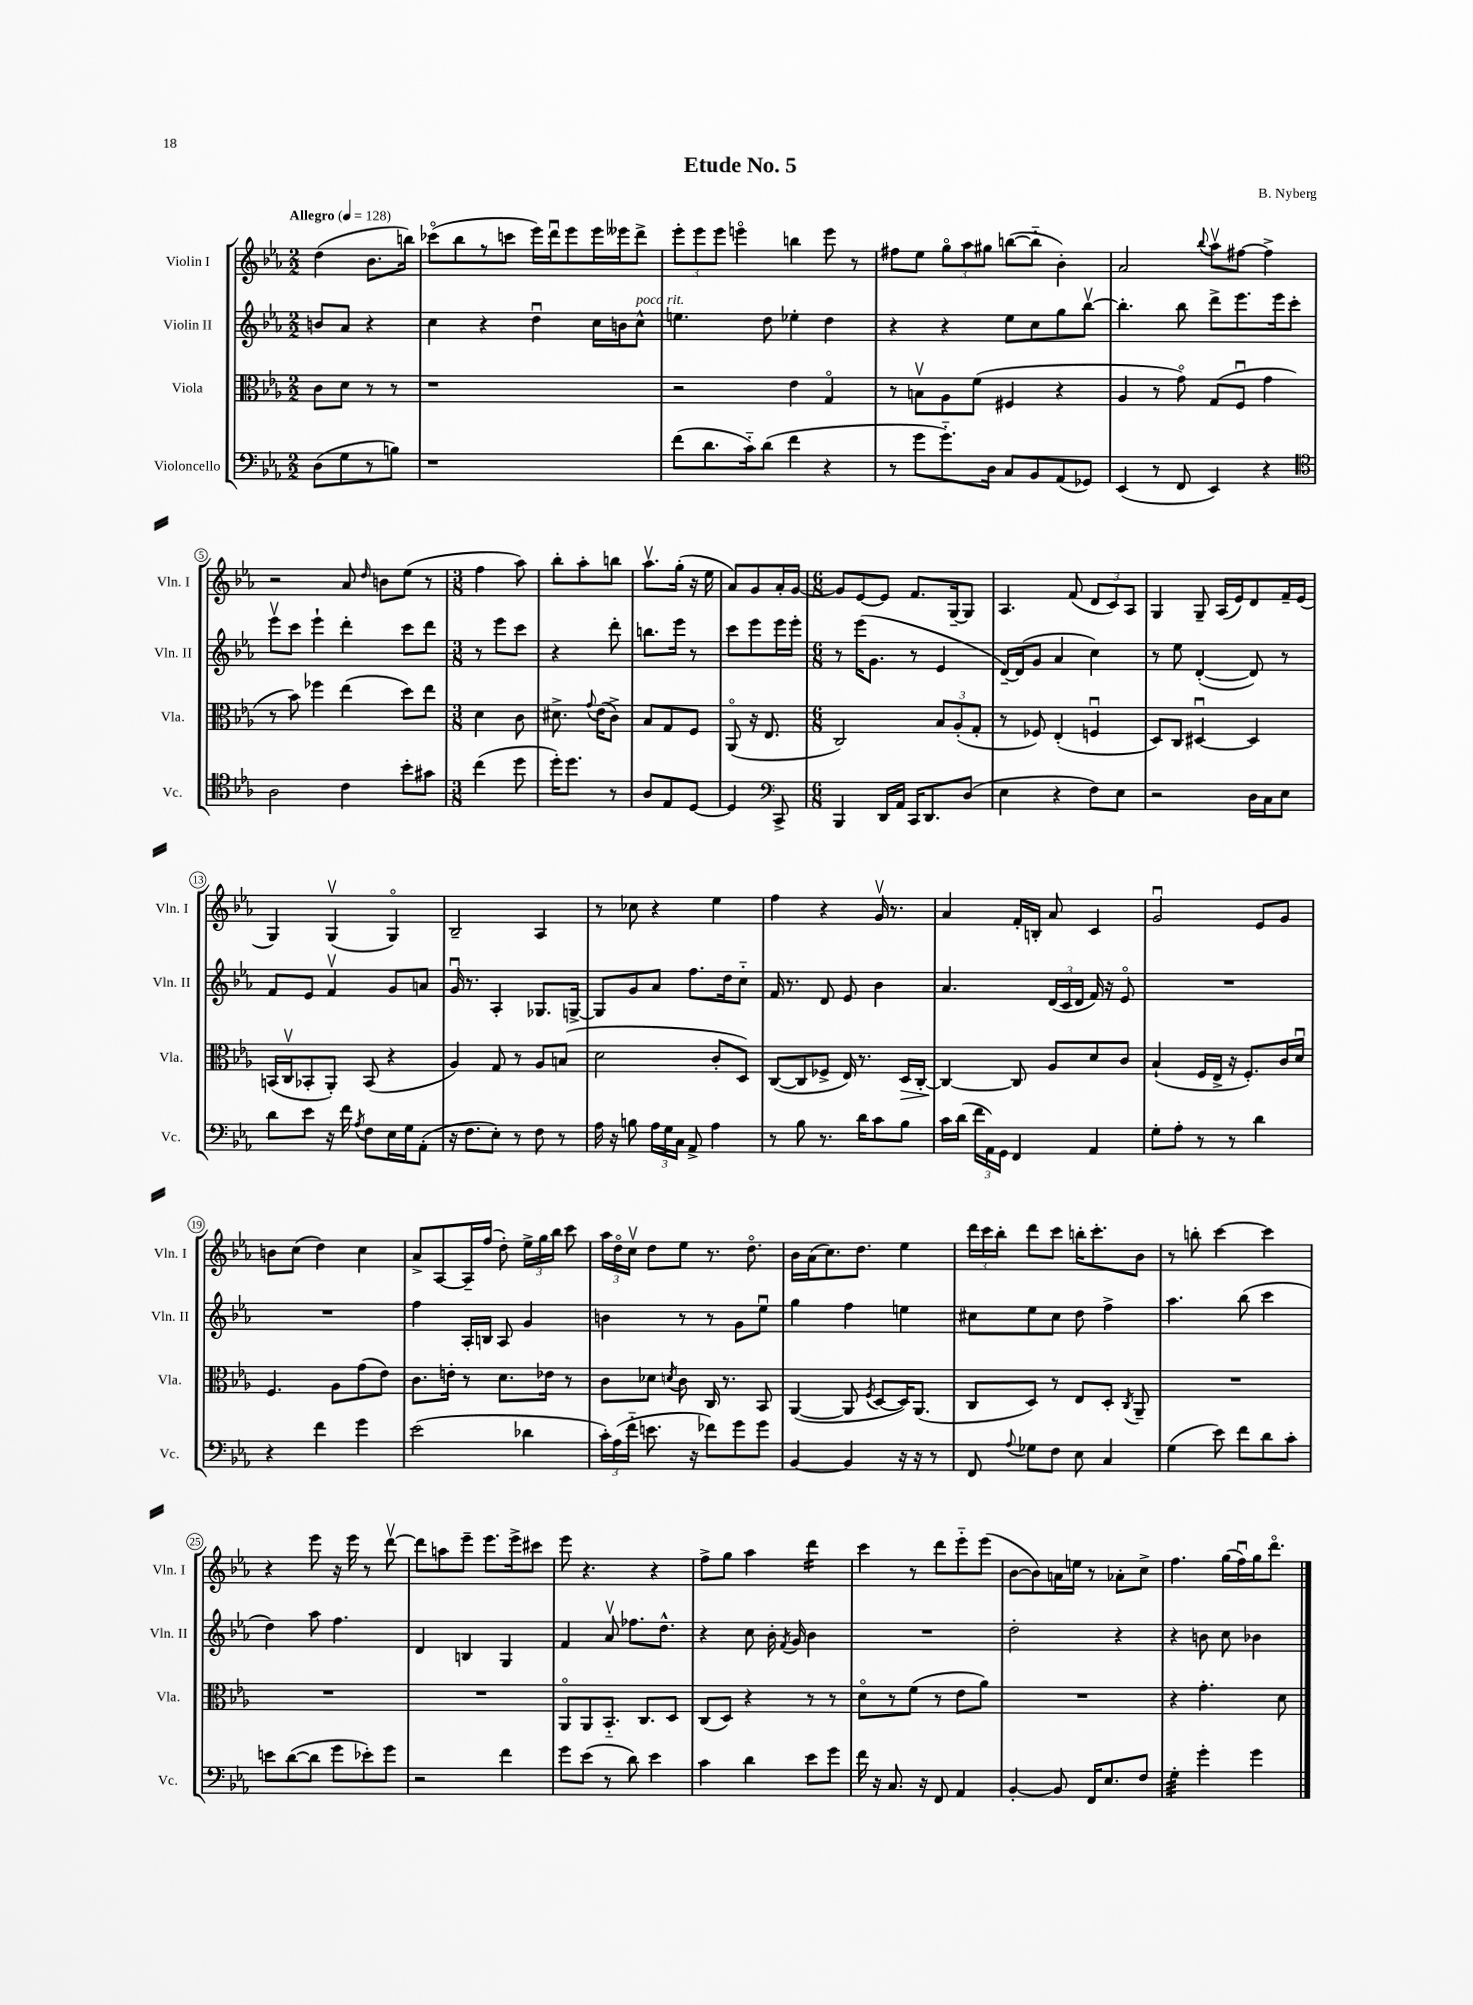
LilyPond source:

\header { title = "Etude No. 5" composer = "B. Nyberg" }
<<
\new StaffGroup <<
\new Staff = "s0" \with { instrumentName = "Violin I" shortInstrumentName = "Vln. I" } {
    \clef treble \key ees \major \numericTimeSignature \time 2/2 \partial 2 \tempo "Allegro" 4 = 128
    \autoBeamOff d''4( bes'8.[ b''16]) |
    ces'''8[\flageolet( bes''8 r8 c'''8] ees'''16[) d'''16\downbow ees'''8 ees'''16 eeses'''16 d'''8]-> |
    \tuplet 3/2 { ees'''8[-. ees'''8 ees'''8] } e'''4\flageolet b''4 e'''8 r8 |
    fis''8[ ees''8] \tuplet 3/2 { g''8[\flageolet aes''8 gis''8] } b''8[~( b''8]-_ bes'4-.) |
    aes'2 \appoggiatura { bes''8 } aes''8[\upbow fis''8]~ fis''4-> |
    r2 aes'8 \grace { d''16 } b'8[ ees''8]( r8 |
    \numericTimeSignature \time 3/8 f''4 aes''8) |
    bes''8[-. aes''8-. b''8] |
    aes''8.[\upbow g''16]-.( r16 ees''16 |
    aes'8[) g'8 aes'16-. g'16]~ |
    \numericTimeSignature \time 6/8 g'8[ ees'8~ ees'8] f'8.[ g16~-- g8] |
    aes4. f'8( \tuplet 3/2 { d'8[ c'8) aes8] } |
    g4 g8-- aes16[( ees'16) d'8 f'16-- ees'16]( |
    g4) g4\upbow( g4\flageolet) |
    bes2-- aes4 |
    r8 ces''8 r4 ees''4 |
    f''4 r4 g'16\upbow r8. |
    aes'4 f'16[-. b16]-. aes'8 c'4 |
    g'2\downbow ees'8[ g'8] |
    b'8[ c''8]( d''4) c''4 |
    aes'8[-> aes8~ aes16-- f''16]( d''8-.) \tuplet 3/2 { ees''16[-> g''16 bes''16] } c'''8 |
    \tuplet 3/2 { aes''16[ d''16\flageolet c''16]\upbow } d''8[ ees''8] r8. d''8.\flageolet |
    bes'16[ aes'16( c''8.) d''8.] ees''4 |
    \tuplet 3/2 { d'''16[ c'''16 bes''16]-. } d'''8[ c'''8] b''16[-. c'''8.-. bes'8] |
    r8 b''8-. c'''4~ c'''4 |
    r4 ees'''8 r16 ees'''16 r8 d'''8~\upbow |
    d'''8[ a''8 ees'''8]-- ees'''8.[ ees'''16-> cis'''8] |
    ees'''8 r4. r4 |
    f''8[-> g''8] aes''4 d'''4:16 |
    c'''4 r8 d'''8[ ees'''8-_ ees'''8]( |
    bes'8[~ bes'8) a'16 e''16] r8 aes'8[-. c''8]-> |
    f''4. g''16[( f''16\downbow) g''16 d'''8.]\flageolet \bar "|." |
}
\new Staff = "s1" \with { instrumentName = "Violin II" shortInstrumentName = "Vln. II" } {
    \clef treble \key ees \major \numericTimeSignature \time 2/2 \partial 2
    \autoBeamOff b'8[ aes'8] r4 |
    c''4 r4 d''4\downbow c''16[ b'16 c''8]-^^\markup { \italic "poco rit." } |
    e''4. d''8 ees''4-. d''4 |
    r4 r4 ees''8[ c''8 g''8 bes''8]~\upbow |
    bes''4.-. bes''8 d'''8[-> ees'''8. ees'''16 c'''8]-. |
    ees'''8[\upbow c'''8] ees'''4-! d'''4-. c'''8[ d'''8] |
    \numericTimeSignature \time 3/8 r8 ees'''8[ c'''8] |
    r4 d'''8-. |
    b''8.[ ees'''16] r8 |
    c'''8[ ees'''8 ees'''16 ees'''16]-. |
    \numericTimeSignature \time 6/8 r8 ees'''16[( g'8.] r8 ees'4 |
    d'16[~--) d'16( g'8] aes'4 c''4) |
    r8 ees''8 d'4~-.( d'8) r8 |
    f'8[ ees'8] f'4\upbow g'8[ a'8] |
    g'16\downbow r8. aes4-. ges8.[ g16]~-> |
    g8[ g'8 aes'8] f''8.[ d''16 c''8]-_ |
    f'16 r8. d'8 ees'8 bes'4 |
    aes'4. \tuplet 3/2 { d'16[( c'16 d'16] } f'16) r16 ees'8\flageolet |
    R2. |
    R2. |
    f''4 aes16[-. b16] aes8 g'4 |
    b'4 r8 r8 g'8[ ees''8]\downbow |
    g''4 f''4 e''4 |
    cis''8[ ees''8 cis''8] d''8 f''4-> |
    aes''4. bes''8( c'''4 |
    d''4) aes''8 f''4. |
    d'4 b4 g4 |
    f'4 aes'8\upbow fes''8.[ d''8.]-^ |
    r4 c''8 bes'16-. \acciaccatura { f'8 } g'16 bes'4 |
    R2. |
    d''2-. r4 |
    r4 b'8 c''8 bes'4 \bar "|." |
}
\new Staff = "s2" \with { instrumentName = "Viola" shortInstrumentName = "Vla." } {
    \clef alto \key ees \major \numericTimeSignature \time 2/2 \partial 2
    \autoBeamOff c'8[ d'8] r8 r8 |
    r1 |
    r2 ees'4 g4\flageolet |
    r8 b8[\upbow aes8 f'8]( fis4 r4 |
    aes4 r8 g'8\flageolet) g8[( f8]\downbow g'4 |
    r8 bes'8) fes''4 ees''4( d''8[) ees''8] |
    \numericTimeSignature \time 3/8 d'4 c'8 |
    dis'8.-> \appoggiatura { g'8 } ees'16[( c'8]->) |
    bes8[ g8 f8] |
    aes,8\flageolet( r16 ees8. |
    \numericTimeSignature \time 6/8 c2) \tuplet 3/2 { bes8[ aes8-.( g8]-. } |
    r8 fes8) ees4-.( f4\downbow |
    d8[) c8] dis4~\downbow dis4 |
    b,16[( c16\upbow bes,8-. aes,8]-.) bes,8( r4 |
    aes4) g8 r8 aes8[ b8]( |
    d'2 c'8[-. d8]) |
    c8[~( c8 fes8]-> ees16) r8. d16[\> c16]~-. |
    c4~\! c8 aes8[ d'8 c'8] |
    bes4-!( f16[ ees16]-> r16 f8.[-.) c'16 d'16]\downbow |
    f4. aes8[ g'8( ees'8]) |
    c'8.[ e'16]-. r8 d'8.[ ees'16] r8 |
    c'8[ des'8] \acciaccatura { d'8 } c'8 c16 r8. bes,8 |
    aes,4~( aes,8 \acciaccatura { f8 } d8[~ d16) aes,8.]( |
    c8[ d8]) r8 ees8[ d8]-. \acciaccatura { c8 } aes,8-- |
    R2. |
    R2. |
    R2. |
    aes,8[\flageolet aes,8 bes,8.]-_ c8.[ d8] |
    c8[( d8]) r4 r8 r8 |
    d'8[\flageolet r8 f'8]( r8 ees'8[ aes'8]) |
    R2. |
    r4 g'4.-. d'8 \bar "|." |
}
\new Staff = "s3" \with { instrumentName = "Violoncello" shortInstrumentName = "Vc." } {
    \clef bass \key ees \major \numericTimeSignature \time 2/2 \partial 2
    \autoBeamOff d8[( g8 r8 b8]) |
    r1 |
    f'8[( d'8. c'16-_) d'8]( f'4 r4 |
    r8 g'8[ g'8.-_) d16] c8[ bes,8 aes,8( ges,8]) |
    ees,4( r8 f,8 ees,4) r4 |
    \clef tenor aes2 c'4 bes'8[-. gis'8] |
    \numericTimeSignature \time 3/8 c''4( d''8 |
    d''16[-.) d''8.] r8 |
    aes8[ ees8 d8]~ |
    d4 \clef bass c,8-> |
    \numericTimeSignature \time 6/8 bes,,4 d,16[ aes,16] c,16[ d,8. d8]( |
    ees4 r4 f8[) ees8] |
    r2 d16[ c16 ees8] |
    d'8[ ees'8] r16 f'16 \acciaccatura { aes8 } f8[ ees16 g16 aes,8]-.( |
    r16 f8.[ ees8]-.) r8 f8 r8 |
    aes16 r16 b8 \tuplet 3/2 { aes16[ g16 c16] } aes,8-> aes4 |
    r8 bes8 r8. d'16[ c'8 bes8] |
    c'16[ d'16]( \tuplet 3/2 { f'16[ aes,16) g,16] } f,4 aes,4 |
    g8[-. aes8]-. r8 r8 d'4 |
    r4 f'4 g'4 |
    ees'2( des'4 |
    \tuplet 3/2 { c'16[-.) aes16( f'16]-_ } e'8. r16 fes'8[) g'8 g'8] |
    bes,4~ bes,4 r16 r16 r8 |
    f,8 \appoggiatura { aes8 } ges8[ f8] ees8 c4 |
    g4( ees'8) f'8[ d'8 c'8]-. |
    e'8[ d'8~( d'8] g'8[ ees'8-.) g'8] |
    r2 f'4 |
    g'8[ ees'8]( r8 d'8) ees'4 |
    c'4 d'4 ees'8[ g'8] |
    f'16 r16 c8. r16 f,8 aes,4 |
    bes,4~-. bes,8 f,16[ ees8. f8] |
    g4:32-. g'4-. g'4 \bar "|." |
}
>>
>>
\layout { \context { \Score \override BarNumber.stencil = #(make-stencil-circler 0.1 0.3 ly:text-interface::print) } }
